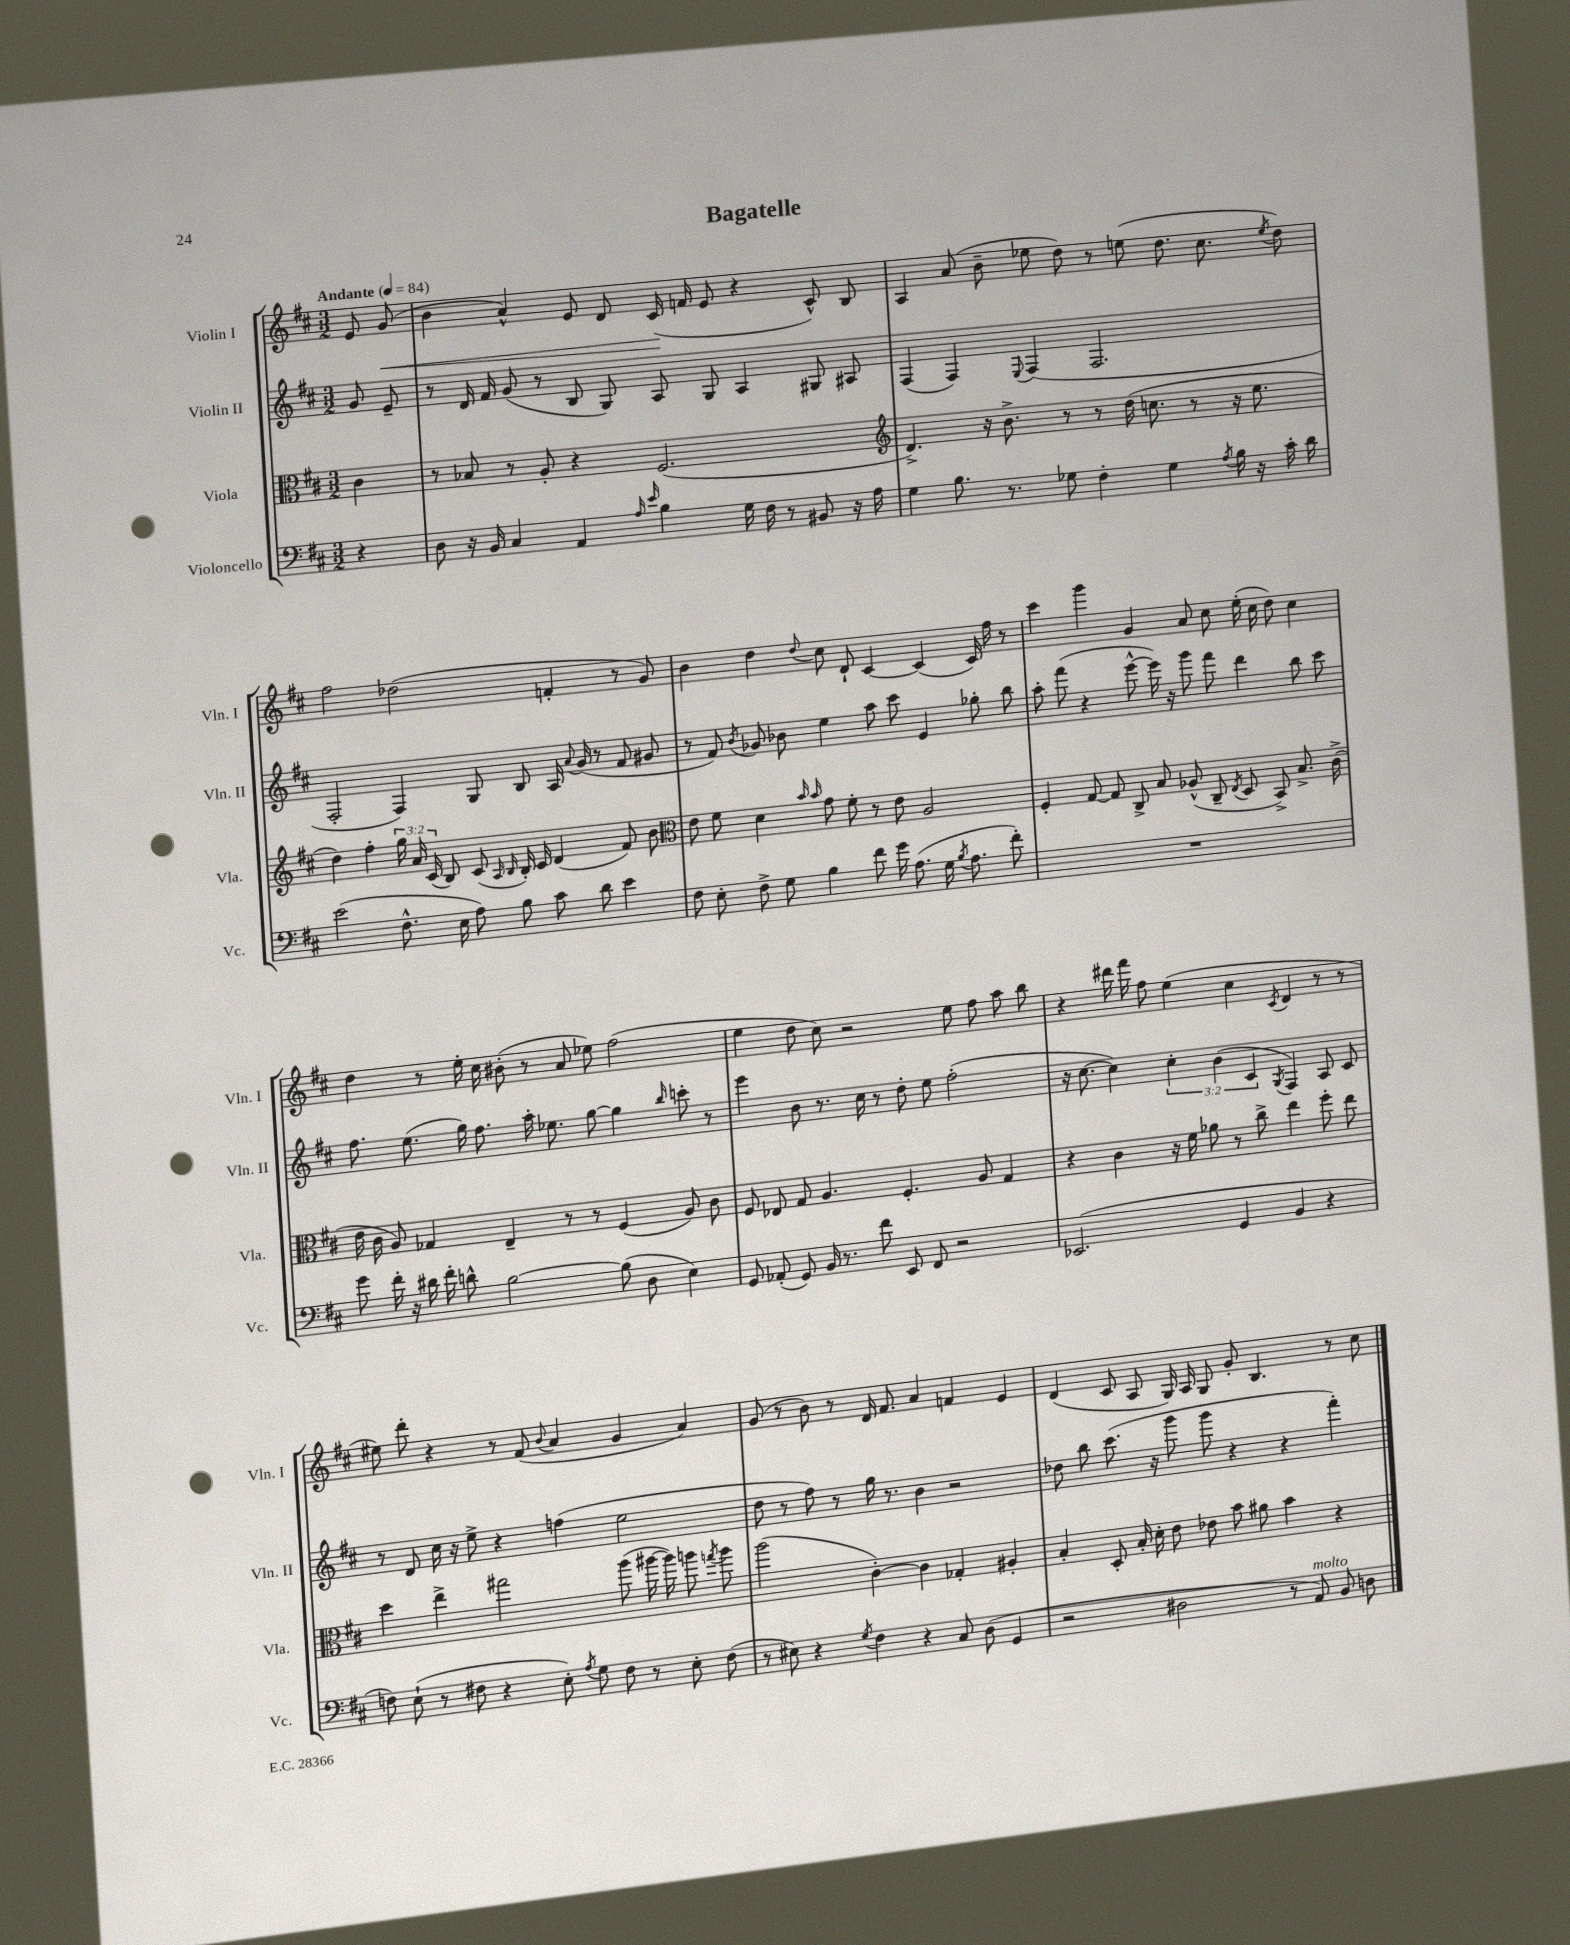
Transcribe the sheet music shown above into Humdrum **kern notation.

**kern	**kern	**kern	**kern	**dynam
*part4	*part3	*part2	*part1	*part1
*staff4	*staff3	*staff2	*staff1	*staff1
*I"Violoncello	*I"Viola	*I"Violin II	*I"Violin I	*
*I'Vc.	*I'Vla.	*I'Vln. II	*I'Vln. I	*
*clefF4	*clefC3	*clefG2	*clefG2	*
*k[f#c#]	*k[f#c#]	*k[f#c#]	*k[f#c#]	*
*M3/2	*M3/2	*M3/2	*M3/2	*
*MM84	*MM84	*MM84	*MM84	*
=	=	=	=	=
!	!	!	!LO:TX:a:B:t=Andante	!
4r	4c#\	8g/	8e/	.
!	!	!	!	!LO:HP:b
.	.	8e~/	(8g/	<
=1	=1	=1	=1	=1
8D\	8r	8r	4b\	.
16r	8B-X/	16d/	.	.
16BB/	.	16f#/	.	.
4C#/	8r	(8g/	4a^^/)	.
.	8A'/	8r	.	.
4AA/	4r	8B/	8e/	.
.	.	8G/)	8d/	.
16qqA/	.	.	.	.
16qqe/	.	.	.	.
4B\	(2.F#/	8A/	(16c#/	.
.	.	.	16fn/	[
.	.	8G/	8e/	.
16G\	.	4A/	4r	.
16F#\	.	.	.	.
8r	.	.	.	.
8BB#X/	.	8G#X/	8c#^^/)	.
16r	.	8A#X/	8B/	.
16A\	.	.	.	.
=2	=2	=2	=2	=2
*	*clefG2	*	*	*
4G\	4.d^/)	(4F#/	4A/	.
8.B\	.	4F#/)	(8a/	.
.	16r	.	8b~\	.
8.r	8.b^\	.	.	.
.	.	8qqE/	.	.
.	.	(4F#/	8ee-X\	.
8G-X\	8r	.	8dd\)	.
4F#'\	8r	2.F#/	8r	.
.	(16dd\	.	(8een\	.
.	8.ccn\	.	.	.
4G-\	.	.	8.dd\	.
.	8r	.	.	.
.	.	.	8.cc#\	.
8qA/	.	.	.	.
16B\	16r	.	.	.
16r	8.ee\	.	.	.
.	.	.	8qee/	.
16c#'\	.	.	8dd\)	.
16d\	.	.	.	.
!!LO:LB:g=z
=3	=3	=3	=3	=3
(2e\	4dd\)	2F#'/	2ff#\	.
.	4ff#'\	.	.	.
8.F#^^\	24gg\	4F#/)	(2dd-X\	.
.	24a/	.	.	.
.	(24c#/	.	.	.
.	8B/)	.	.	.
16E\	.	.	.	.
8A\)	(8c#/	8G/	.	.
.	16qqA/	.	.	.
.	16qqB/	.	.	.
8B\	16B'/)	8B/	.	.
.	16c#/	.	.	.
8c#\	(4d/	16A/	4fn'/	.
.	.	8qqa/	.	.
.	.	(16g/	.	.
8d\	.	8r	.	.
4e\	8f#/)	8f#/	8r	.
.	8b\	8g#X/	8g/)	.
=4	=4	=4	=4	=4
*	*clefC3	*	*	*
8F#\	8e\	8r	4b\	.
8E'\	8f#\	8f#/)	.	.
.	.	8qb/	.	.
8F#^\	4d\	8g-X/	4dd\	.
8G\	.	8b-X\	.	.
.	16qqb/	.	.	.
.	16qqb/	.	8qqdd/	.
4B\	8g\	4ee\	8cc#\	.
.	8f#'\	.	8d`/	.
8f#\	8r	8aa\	[4c#/	.
16g\	8e\	8ccc#\	.	.
(8.A\	.	.	.	.
.	2A/	4e/	(4c#/]	.
16G\	.	.	.	.
8qB/	.	.	.	.
8.A\	.	.	.	.
.	.	8gg-X'\	16c#/)	.
.	.	.	16ff#\	.
8f#'\)	.	8bb\	8r	.
=5	=5	=5	=5	=5
1.r	4F#'/	8aa'\	4ccc#\	.
.	.	(8fff#\	.	.
.	[8G/	4r	4ggg\	.
.	8G/]	.	.	.
.	8C#^/	[8eee^^\	4g/	.
.	8B/	16eee\])	.	.
.	.	16r	.	.
.	(8A-X^^/	8ggg\	8a/	.
.	8C#~/	8fff#\	8cc#\	.
.	8qE/	.	.	.
.	8D/	4ddd\	(16ee'\	.
.	.	.	16cc#\	.
.	8BB^/)	.	8dd\)	.
.	8.B^/	8bb\	4cc#\	.
.	.	8ccc#\	.	.
.	(16c#^\	.	.	.
!!LO:LB:g=z
=6	=6	=6	=6	=6
8g\	16e\	8.ff#\	4dd\	.
.	16c#\	.	.	.
16f#'\	8A/)	.	.	.
16r	.	(8.ee\	.	.
16d#X\	4G-X/	.	8r	.
16f#'\	.	.	.	.
8dn^^\	.	16gg\)	16ee'\	.
.	.	8.ff#\	16cc#\	.
[2B\	4E~/	.	(8b#X'\	.
.	.	16aa'\	8r	.
.	.	8.ee-X\	.	.
.	8r	.	8a/	.
.	8r	[8gg\	8ee-X\)	.
(8B\]	(4F#/	4gg\]	(2ff#\	.
8D\	.	.	.	.
.	.	16qqbb/	.	.
4E\)	8A/)	8cccn'\	.	.
.	8c#\	8r	.	.
=7	=7	=7	=7	=7
8GG/	8F#/	4eee\	4ee\	.
(8AA-X'/	8E-X/	.	.	.
8GG/)	8G/	8b\	8dd\	.
16BB/	4.A/	8.r	8cc#\)	.
8.r	.	.	.	.
.	.	.	2r	.
.	.	16cc#\	.	.
8f#\	.	8r	.	.
8EE/	4.F#'/	8dd'\	.	.
8FF#/	.	8ee\	.	.
2r	.	(2ff#'\	8ee\	.
.	8A/	.	8ff#\	.
.	4G/	.	8aa\	.
.	.	.	8bb\	.
=8	=8	=8	=8	=8
(2.EE-X/	4r	16r	4r	.
.	.	[8.cc#\	.	.
.	4c#\	4cc#\])	16ddd#X\	.
.	.	.	16fff#\	.
.	.	.	8ff#\	.
.	16r	6cc#'\	(4ee\	.
.	16f#\	.	.	.
.	8a-X\	.	.	.
.	.	(6b\	.	.
4GG/	8r	.	4cc#\	.
.	.	6c#/	.	.
.	8cc#^\	.	.	.
.	.	8qG/	8qc#/	.
4BB/	4ee\	4F#/)	4d/	.
4r	8ff#'\	8A/	8r	.
.	8ee\	8c#/	8r	.
!!LO:LB:g=z
=9	=9	=9	=9	=9
8Fn\)	4dd\	8r	8ee#X\)	.
(8E`\	.	8d/	8ddd'\	.
8r	4ee^\	16cc#\	4r	.
.	.	16r	.	.
8F#X\	.	8ee^\	.	.
4r	2gg#X\	4r	8r	.
.	.	.	(8f#/	.
.	.	.	8qqb/	.
8E'\)	.	(4ffn\	4a/	.
8qA/	.	.	.	.
8G\	.	.	.	.
8F#\	(8aa\	2ee\	4g/	.
8r	[16aa#X\	.	.	.
.	16aa#\])	.	.	.
8E'\	8aan\	.	4a/)	.
.	8qggn/	.	.	.
(8F#\	8aa\	.	.	.
=10	=10	=10	=10	=10
8r	(2aa\	8dd\	(8g/	.
8E#X\)	.	8r	8r	.
4r	.	8ff#\)	8b\)	.
.	.	8r	8r	.
8qG/	.	.	.	.
4F#\	[4c#'\)	16gg\	16d/	.
.	.	8.r	8.f#/	.
4r	4c#\]	4b\	4a/	.
8C#/	4G-X'/	2r	4fn/	.
(8D\	.	.	.	.
4GG/	4A#X'/	.	4e/	.
=11	=11	=11	=11	=11
2r	4B'/	8dd-X\	(4d/	.
.	.	8bb\	.	.
.	8D'/	(8.ccc#\	8c#/	.
.	16B'/	.	8A/	.
.	16d'\	16r	.	.
2D#X\	8e\	8ggg\	16G/)	.
.	.	.	16A/	.
.	8e-X\	8ggg\	8G/	.
.	8b\	4r	8g'/	.
.	8a#X\	.	4.B/	.
8r	4b\	4r	.	.
!LO:TX:a:i:t=molto	!	!	!	!
8AA/)	.	.	.	.
8BB/	4r	4fff#'\)	8r	.
8Dn\	.	.	8cc#\	.
==	==	==	==	==
*-	*-	*-	*-	*-
